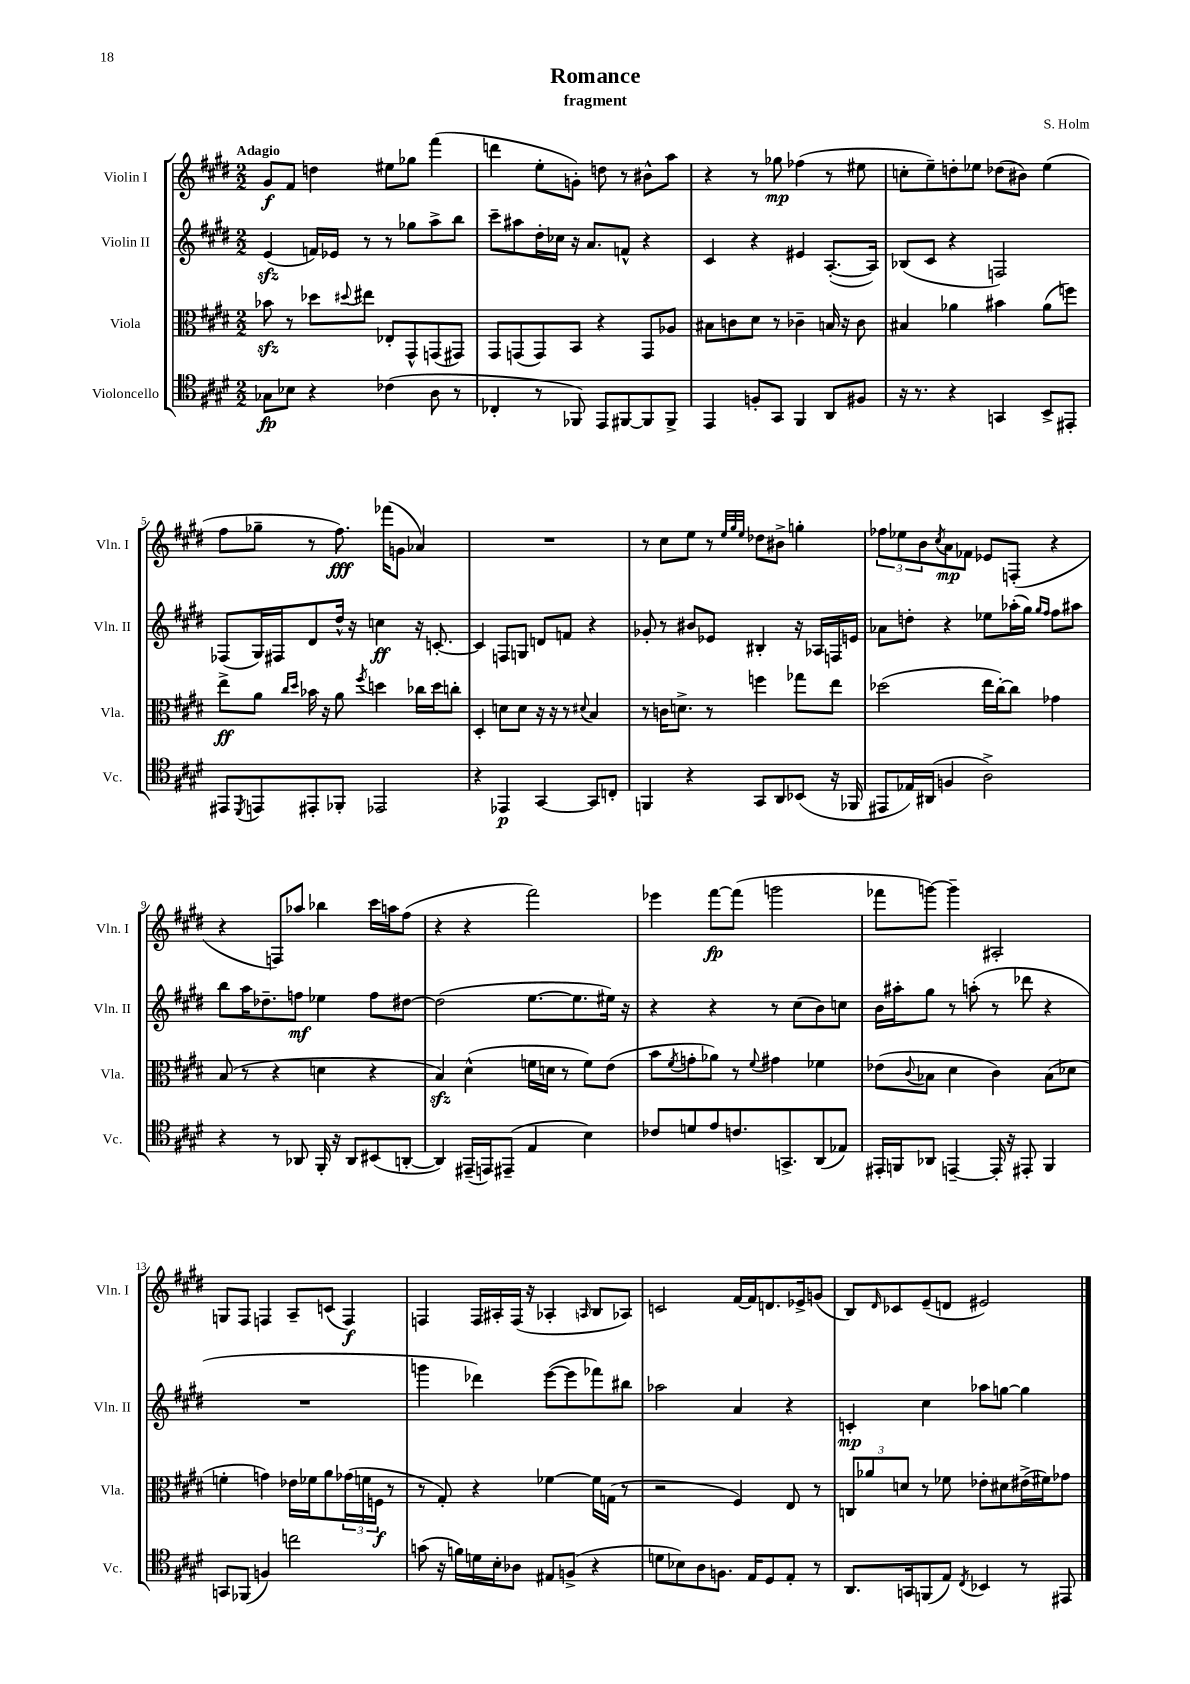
\header { title = "Romance" composer = "S. Holm" subtitle = "fragment" }
<<
\new StaffGroup <<
\new Staff = "s0" \with { instrumentName = "Violin I" shortInstrumentName = "Vln. I" } {
    \clef treble \key e \major \numericTimeSignature \time 2/2 \tempo "Adagio"
    gis'8\f fis'8 d''4 eis''8 ges''8 fis'''4( |
    d'''4 e''8-. g'8-.) d''8 r8 bis'8-^ a''8 |
    r4 r8 ges''8\mp fes''4( r8 eis''8 |
    c''8-. e''8--) d''8-. ees''8 des''8( bis'8) ees''4( |
    fis''8 ges''8-- r8 fis''8.\fff) fes'''16( g'8 aes'4) |
    R1 |
    r8 cis''8 e''8 r8 \grace { e''32 gis''32 e''32 } des''8 bis'8-> g''4-. |
    \tuplet 3/2 { fes''8 ees''8 b'8 } \acciaccatura { cis''8 } a'8\mp fes'8 ees'8 f8-.( r4 |
    r4 f8) aes''8 bes''4 cis'''16 a''16 fis''8( |
    r4 r4 fis'''2) |
    ees'''4 fis'''8~\fp fis'''8( g'''2 |
    fes'''8 g'''8~) g'''4-- ais2-. |
    g8 fis8 f4 a8-- c'8( f4\f) |
    f4 f16 ais16-. f16( r16 aes4-. \grace { a16 } b8 aes8) |
    c'2 fis'16~ fis'16 d'8. ees'16-> g'8( |
    b8) \grace { dis'16 } ces'8 e'8--( d'8 eis'2) \bar "|." |
}
\new Staff = "s1" \with { instrumentName = "Violin II" shortInstrumentName = "Vln. II" } {
    \clef treble \key e \major \numericTimeSignature \time 2/2
    e'4\sfz( f'16) ees'16 r8 r8 ges''8 a''8-> b''8 |
    cis'''8-- ais''8 dis''16-. ces''16 r16 a'8. f'8-^ r4 |
    cis'4 r4 eis'4 a8.~-.( a16) |
    bes8( cis'8 r4 f2) |
    fes8( gis16) fis16 dis'8 dis''16-^ r16 c''4\ff r16 c'8.~-. |
    c'4 f8 g8 d'8 f'8 r4 |
    ges'8-. r8 bis'8 ees'8 bis4-. r16 aes16 f16 e'16 |
    aes'8 d''8-. r4 ees''8 aes''16-.( gis''16) \grace { gis''16 fis''16 } fis''8 ais''8 |
    b''8 a''16 des''8.-- f''8\mf ees''4 f''8 dis''8~ |
    dis''2( e''8.~ e''8. eis''16) r16 |
    r4 r4 r8 cis''8( b'8) c''8 |
    b'16 ais''16-. gis''8 r8 a''8-.( r8 des'''8 r4 |
    R1 |
    g'''4 des'''4) e'''8~( e'''8 fes'''8) bis''8 |
    aes''2 a'4 r4 |
    c'4-.\mp cis''4 aes''8 g''8~ g''4 \bar "|." |
}
\new Staff = "s2" \with { instrumentName = "Viola" shortInstrumentName = "Vla." } {
    \clef alto \key e \major \numericTimeSignature \time 2/2
    bes'8\sfz r8 des''8 \appoggiatura { dis''8 } eis''8 ees8-. gis,8-^ g,8( gis,8) |
    gis,8 g,8( g,8) b,8 r4 g,8 aes8 |
    bis8 c'8 dis'8 r8 ces'4-- b16 r16 ces'8 |
    bis4 aes'4 bis'4 aes'8( f''8) |
    e''8->\ff a'8 \grace { cis''16 dis''16 } bes'16 r16 a'8 \acciaccatura { fis''8 } d''4 ces''16 d''16 c''8-. |
    dis4-. d'8 d'8 r16 r16 r8 \appoggiatura { dis'8 } b4 |
    r8 c'16 d'8.-> r8 f''4 ges''8 e''8 |
    des''2( e''16 cis''16~-.) cis''8 ges'4 |
    b8( r8 r4 d'4 r4 |
    b4\sfz) dis'4-^( f'16 d'16 r8 f'8) e'8( |
    b'8 \acciaccatura { fis'8 } g'8-. aes'8) r8 \appoggiatura { fis'8 } gis'4 fes'4 |
    ees'8( \appoggiatura { cis'8 } bes8 dis'4 cis'4) bes8( des'8 |
    f'4-. g'4) ees'16 fes'16 a'8 \tuplet 3/2 { ges'16( f'16 f16\f } r8 |
    r8 gis8-.) r4 fes'4~ fes'16 g16( r8 |
    r2 fis4) e8 r8 |
    \tuplet 3/2 { c8 aes'8 d'8 } r8 fes'8 ees'8-. dis'8 eis'16->( fis'16) ges'8 \bar "|." |
}
\new Staff = "s3" \with { instrumentName = "Violoncello" shortInstrumentName = "Vc." } {
    \clef tenor \key e \major \numericTimeSignature \time 2/2
    ges8\fp bes8 r4 ces'4( a8 r8 |
    ces4-. r8 fes,8) e,8 fis,8~ fis,8 fis,8-> |
    e,4 f8-. gis,8 fis,4 a,8 fis8 |
    r16 r8. r4 g,4 b,8-> eis,8-. |
    eis,8 \acciaccatura { dis,8 } e,8 eis,8-. fes,8-. ees,2 |
    r4 ees,4\p gis,4~ gis,8 c8-. |
    f,4 r4 gis,8 a,8 bes,8( r16 fes,16 |
    eis,8 ees16) ais,16( f4 a2->) |
    r4 r8 aes,8 fis,16-. r16 aes,8 bis,8( a,8~-. |
    a,4) eis,16--( e,16) eis,8--( e4 b4) |
    ces'8 d'8 e'8 c'8. g,8.-> a,8( ees8) |
    eis,16-. f,16 aes,8 e,4~-- e,16-. r16 eis,8-. f,4 |
    g,8 fes,8( f4) c''2 |
    g'8( r16 f'16) d'16 b16-. aes8 eis8 f8->( r4 |
    d'8 bes8) a8 f8. e16 dis8 e8-. r8 |
    a,8. g,16 f,8( e8) \acciaccatura { cis8 } bes,4 r8 eis,8 \bar "|." |
}
>>
>>
